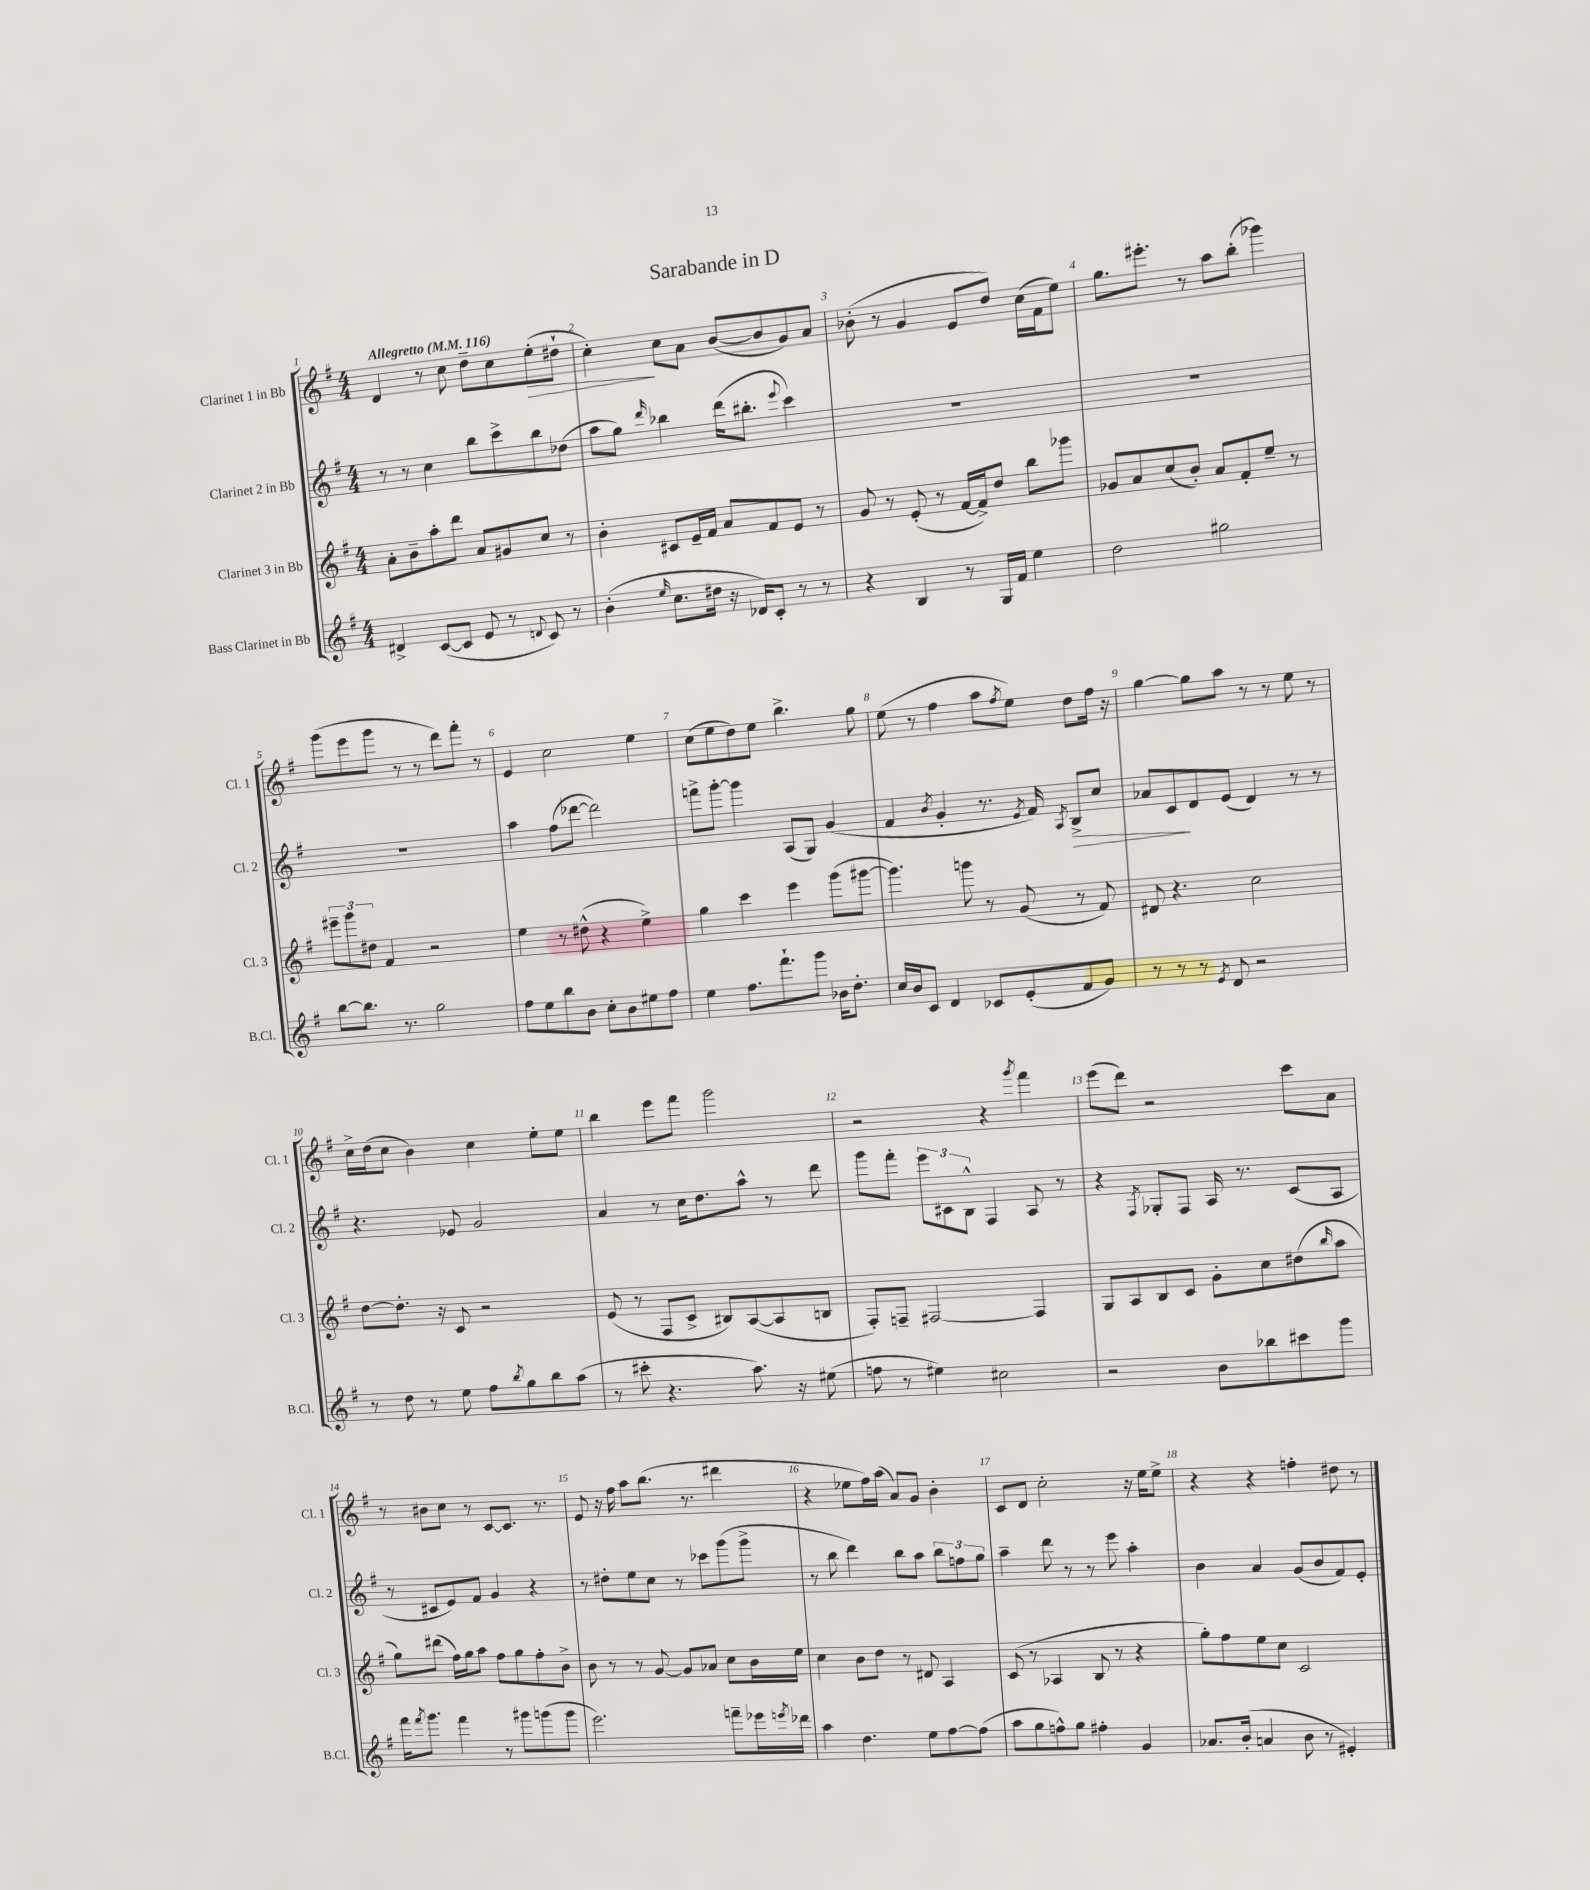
\header { title = "Sarabande in D" }
<<
\new StaffGroup <<
\new Staff = "s0" \with { instrumentName = "Clarinet 1 in Bb" shortInstrumentName = "Cl. 1" } {
    \clef treble \key g \major \numericTimeSignature \time 4/4 \tempo "Allegretto" 4 = 116
    d'4 r8 c''8 d''8-- c''8 e''8-.\>( dis''8-! |
    c''4-.\!) c''8 a'8 b'8~( b'8 g'8) a'8 |
    bes'8-.( r8 g'4 e'8 d''8) c''16( fis'16 e''8) |
    g''8. eis'''8.-. r8 a''8 b''8-.( ges'''4) |
    g'''8( e'''8 g'''8 r8 r8 d'''8) fis'''8-. r8 |
    e'4 c''2 e''4 |
    c''8( e''8 d''8) e''8 b''4.-> g''8 |
    e''8( r8 fis''4 a''8 \acciaccatura { fis''8 } e''8) d''8 fis''16 r16 |
    g''4~ g''8 a''8 r8 r8 e''8 r8 |
    c''16-> d''16( c''8 b'4) c''4 e''8-. e''8 |
    b''4 e'''8 fis'''8 g'''2 |
    r2 r4 \acciaccatura { g'''8 } fis'''4 |
    e'''8( d'''8) r2 c'''8 a'8 |
    r8 bis'8 c''8 r8 c'8~ c'8. r8. |
    e'8 r16 fis''16 a''8 b''8.( r8. dis'''4 |
    r4 ees''8 fis''16) a''16( a'8) g'8 b'4-. |
    c'8 d'8 c''2-. r16 e''16 e''8-> |
    r4 r4 f''4-. dis''8 r8 \bar "|." |
}
\new Staff = "s1" \with { instrumentName = "Clarinet 2 in Bb" shortInstrumentName = "Cl. 2" } {
    \clef treble \key g \major \numericTimeSignature \time 4/4
    r8 r8 c''4 b''8 c'''8-> b''8 des''8( |
    a''8 g''8) \grace { d'''16 } bes''4 d'''16( bis''8.-. \appoggiatura { e'''8 } c'''4) |
    R1 |
    R1 |
    R1 |
    a''4 fis''8( des'''8~ des'''2) |
    f'''8-> g'''8~-. g'''4 a8( g8) g'4( |
    fis'4 \acciaccatura { b'8 } g'4-. r8. \acciaccatura { e'8 } fis'16) \acciaccatura { a8 } b8->\> c''8 |
    aes'8 c'8\! d'8 e'8( d'4) r8 r8 |
    r4. ees'8 g'2 |
    a'4 r8 c''16 d''8. a''8-^ r8 d'''8 |
    g'''8 fis'''8-. \tuplet 3/2 { e'''8 cis'8 b8-^ } fis4 a8 r8 |
    r4 \acciaccatura { fis8 } ges8-. fis8 a16 r8. c'8( a8 |
    r8 cis'8 e'8) fis'8 g'4 r4 |
    r8 dis''8-. e''8 c''8 r8 ces'''8 g'''8( g'''8-> |
    r8 b''8 d'''4) b''8 a''8 \tuplet 3/2 { b''8 f''8 g''8 } |
    a''4-- d'''8 r8 r8 e'''8 a''4-. |
    b'4 a'4 g'8( b'8 fis'8) e'8-. \bar "|." |
}
\new Staff = "s2" \with { instrumentName = "Clarinet 3 in Bb" shortInstrumentName = "Cl. 3" } {
    \clef treble \key g \major \numericTimeSignature \time 4/4
    a'8-. b'8-- a''8-. d'''8 a'8 gis'8 c''8 r8 |
    b'4-. cis'8 e'16-- fis'16 a'8 fis'8 e'8 r8 |
    g'8 r8 e'8-.( r8 fis'16~ fis'16->) d''8 b''8 ges'''8 |
    ges'8 a'8 c''8( b'8-.) a'8 fis'8-. e''8-- r8 |
    \tuplet 3/2 { eis'''8-- g'''8 dis''8 } fis'4 r2 |
    e''4 r8 dis''8-^( r4 e''4->) |
    g''4 c'''4 e'''4 g'''8( gis'''8~ |
    gis'''4.) g'''8 r8 g'8( r8 fis'8) |
    dis'8 r4. c''2 |
    d''8~ d''8.-. r16 c'8 r2 |
    e'8( r8 fis8 c'8-> bis8) a8~( a8 b8 |
    fis8-.) f8-- fis2~ fis4 |
    g8 a8 b8 c'8 g'8-. c''8 dis''8( \grace { b''16 } a''8 |
    g''8) dis'''8( fis''16) g''16 a''8 fis''8 g''8 fis''8-. b'8-> |
    b'8 r8 r8 g'8~ g'8 aes'8 c''8 b'16 e''16 |
    c''4 b'8 d''8 r8 dis'8 a4 |
    c'8( r8 aes4 b8 r8 r4 |
    g''8-.) fis''8 e''8 c''8 c'2 \bar "|." |
}
\new Staff = "s3" \with { instrumentName = "Bass Clarinet in Bb" shortInstrumentName = "B.Cl." } {
    \clef treble \key g \major \numericTimeSignature \time 4/4
    dis'4-> c'8~( c'8 e'8 r8 \appoggiatura { d'8 } c'8) r8 |
    b'4-.( \grace { e''16 } c''8. dis''16 r16 des'16) c'8-. r8 r8 |
    r4 b4 r8 g16 fis'16 e''4 |
    d''2 gis''2 |
    b''8~ b''8. r8. g''2 |
    fis''8 e''8 b''8 b'8 c''8-. b'8 eis''8 fis''8 |
    e''4 fis''8. fis'''8.-! g'''8 bes'16 d''8.-. |
    c''16 b'16 c'8 d'4 ces'8 e'8-.( fis'8 g'8) |
    r8 r8 r8 \acciaccatura { e'8 } d'8 r2 |
    r8 d''8 r8 e''8 fis''8 \acciaccatura { b''8 } g''8 b''8 a''8( |
    r8 cis'''8-. r4. a''8.) r16 eis''8( |
    f''8 r8 eis''4) cis''2 |
    r2 b'8 bes''8 cis'''8 g'''8 |
    fis'''16 \acciaccatura { fis'''8 } g'''8. fis'''4 r8 gis'''8 g'''8( g'''8 |
    e'''2.) f'''8-- ees'''16 \acciaccatura { e'''8 } des'''16 |
    a''4 d''4. e''8 fis''8~ fis''8( |
    a''8 g''8 f''8-^) g''8 fis''4-. g'4 |
    aes'8. b'16-.( a'4 b'8 r8 eis'4-.) \bar "|." |
}
>>
>>
\layout { \context { \Score \override BarNumber.break-visibility = ##(#f #t #t) barNumberVisibility = #all-bar-numbers-visible } }
